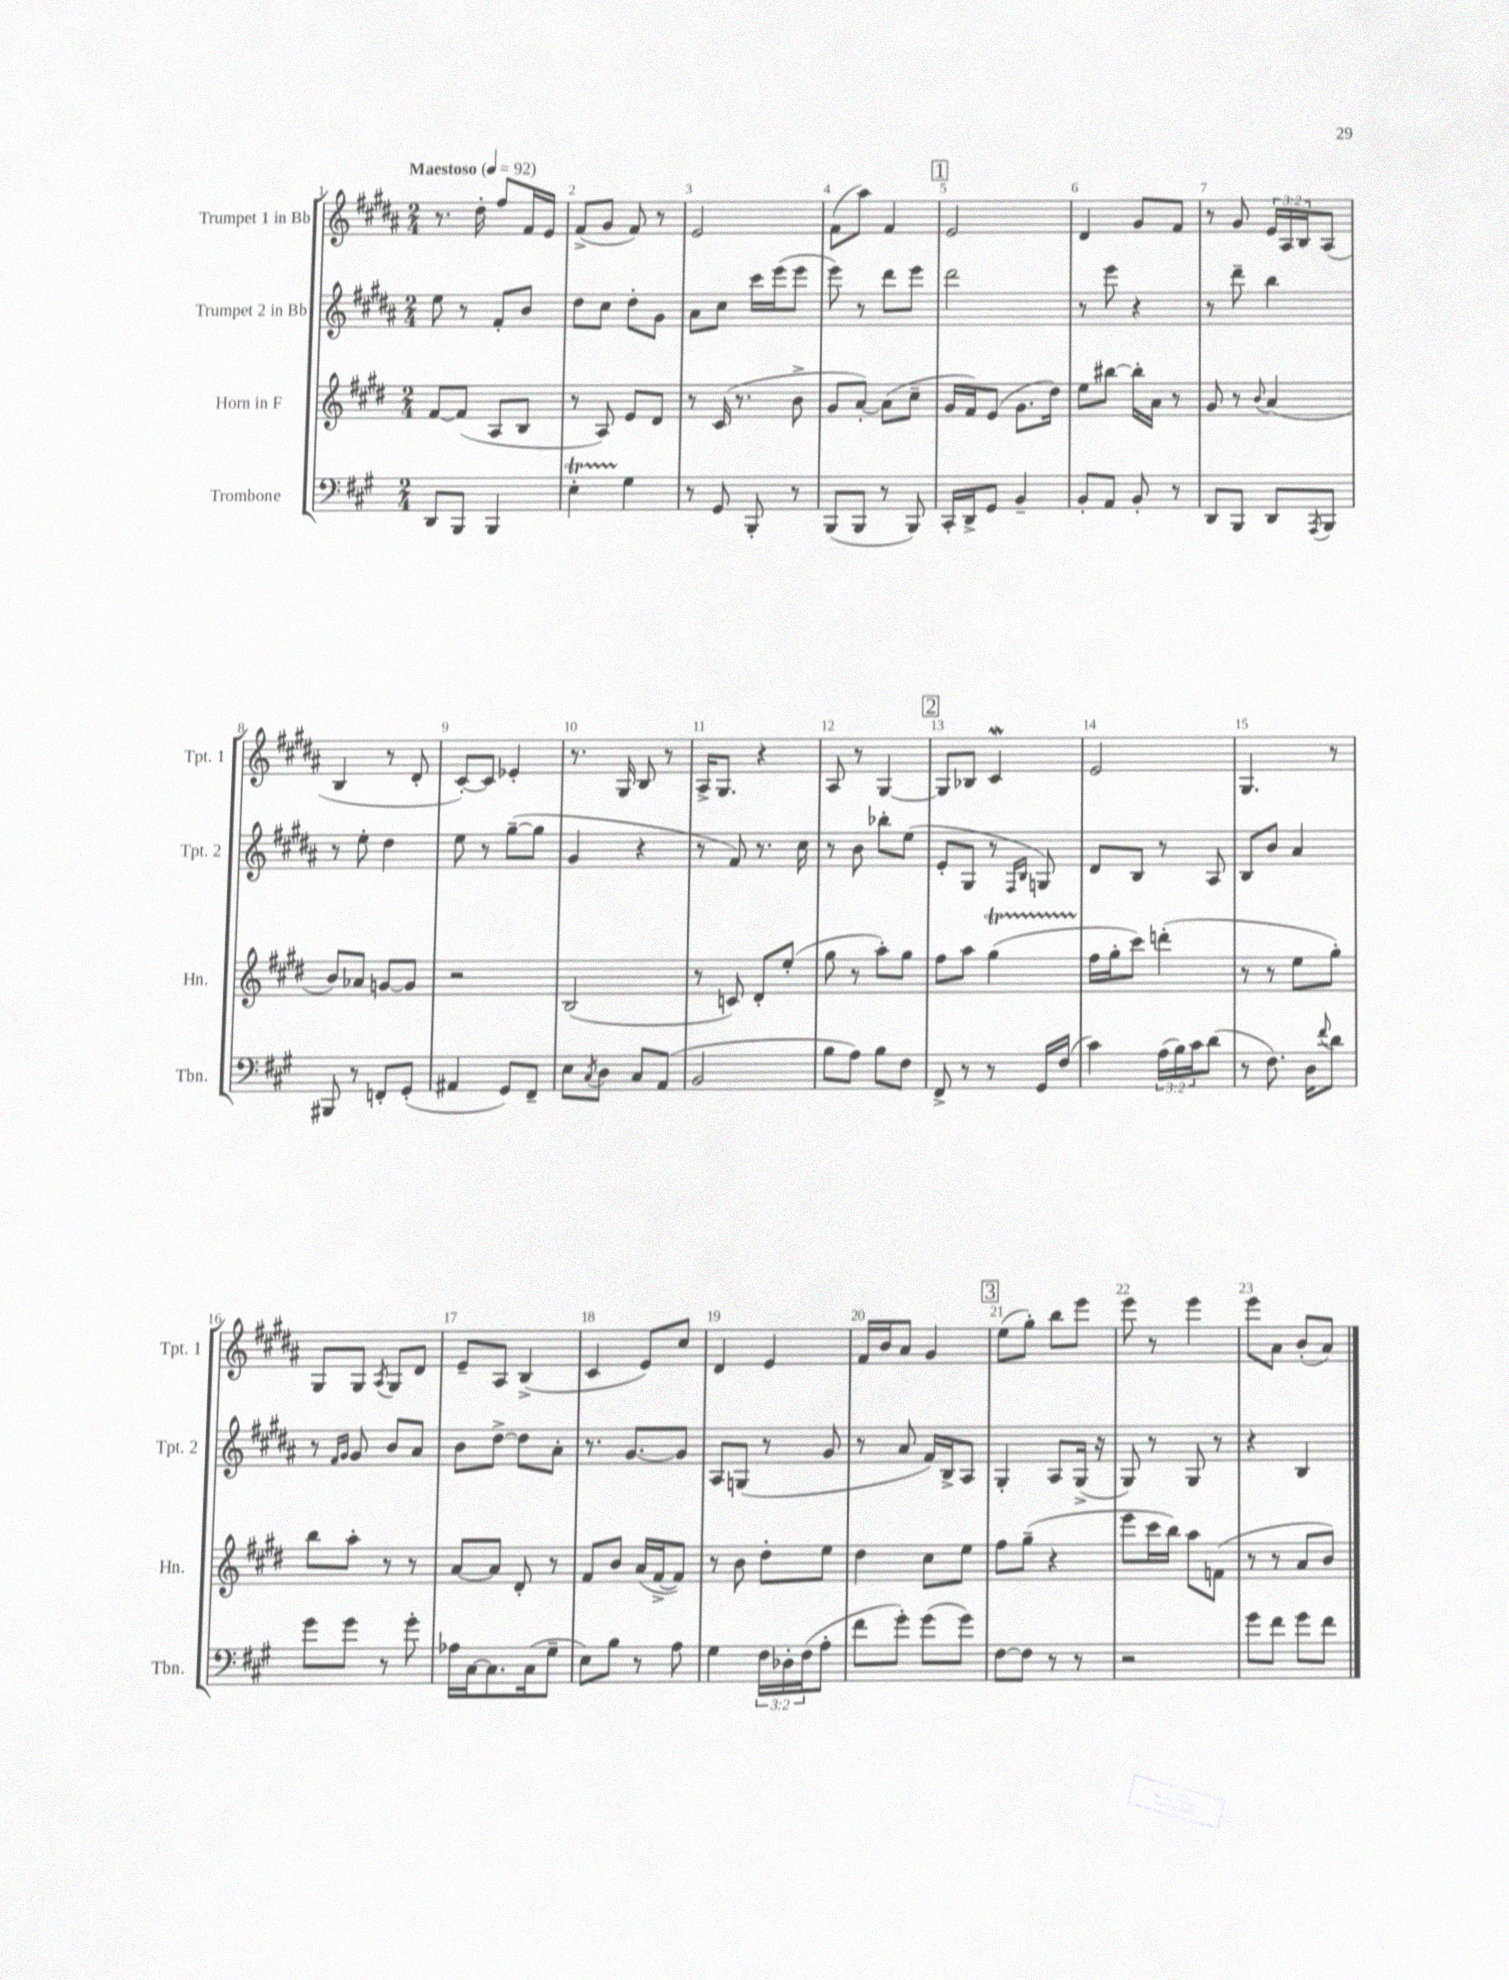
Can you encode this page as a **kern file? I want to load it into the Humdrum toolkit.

**kern	**kern	**kern	**kern
*part4	*part3	*part2	*part1
*staff4	*staff3	*staff2	*staff1
*I"Trombone	*I"Horn in F	*I"Trumpet 2 in Bb	*I"Trumpet 1 in Bb
*I'Tbn.	*I'Hn.	*I'Tpt. 2	*I'Tpt. 1
*clefF4	*clefG2	*clefG2	*clefG2
*k[f#c#g#]	*k[f#c#g#d#]	*k[f#c#g#d#a#]	*k[f#c#g#d#a#]
*M2/4	*M2/4	*M2/4	*M2/4
*MM92	*MM92	*MM92	*MM92
=1	=1	=1	=1
!	!	!	!LO:TX:a:B:t=Maestoso
8DD/L	[8f#/L	8ee\	8.r
8BBB/J	(8f#/J]	8r	.
.	.	.	16dd#'\
4BBB/	8A/L	8f#'/L	8ff#/L
.	8B/J	8b/J	16f#/L
.	.	.	16e/JJ
=2	=2	=2	=2
4ET'\	8r	8dd#\L	(8f#^/L
.	8A/)	8cc#\J	8g#/J
4G#\	8e/L	8dd#'\L	8f#/)
.	8d#/J	8g#\J	8r
=3	=3	=3	=3
8r	8r	8a#\L	2e/
8GG#/	(16c#/	8cc#\J	.
.	8.r	.	.
8BBB'/	.	16ccc#\LL	.
.	.	(16eee\J	.
8r	8b^\	8eee\J	.
=4	=4	=4	=4
(8BBB/L	8g#/L	8eee\)	(8f#\L
8BBB/J	[8a'/J)	8r	8aa#\J)
8r	(8a\L]	8ddd#\L	4f#/
8BBB/)	8cc#~\J	8eee\J	.
!!LO:REH:place=s1:t=1
=5	=5	=5	=5
16CC#'/LL	16g#/LL	2ddd#\	2e/
16DD^/J	16f#/J)	.	.
8GG#/J	(8e/J	.	.
4BB~/	8.g#\L	.	.
.	16dd#\Jk)	.	.
=6	=6	=6	=6
8BB'/L	8ee\L	8r	4d#/
8AA/J	[8bb#X\J	8eee\	.
8BB'/	16bb#'\LL]	4r	8g#/L
.	16a\JJ	.	.
8r	8r	.	8f#/J
=7	=7	=7	=7
8DD/L	8g#/	8r	8r
8BBB/J	8r	8ddd#~\	8g#/
.	8qqb/	.	.
8DD/L	(4a/	4bb\	24e/LL
.	.	.	24A#/
.	.	.	24B/J
8qAAA/	.	.	.
8BBB/J	.	.	(8A#/J
!!LO:LB:g=z
=8	=8	=8	=8
8BBB#X/	8b/L)	8r	4B/
8r	8a-X/J	8ee'\	.
8FFn'/L	[8gn/L	4dd#\	8r
(8GG#'/J	8g/J]	.	8d#'/
=9	=9	=9	=9
4AA#X/	2r	8ee\	[8c#'/L)
.	.	8r	8c#/J]
8GG#/L)	.	([8gg#~\L	4e-X'/
8FF#~/J	.	8gg#\J]	.
=10	=10	=10	=10
8E\L	(2B/	4g#/	8.r
8qC#/	.	.	.
8D\J	.	.	.
.	.	.	16G#/
8C#/L	.	4r	8B/
(8AA/J	.	.	8r
=11	=11	=11	=11
2BB/	8r	8r	16A#^/KL
.	.	.	8.G#/J
.	8cn/)	8f#/)	.
.	8d#'/L	8.r	4r
.	(8ee'/J	.	.
.	.	16cc#\	.
=12	=12	=12	=12
8B\L	8gg#\	8r	8A#/
8A\J)	8r	8b\	8r
8B\L	8aa'\L)	8bb-X'\L	[4G#/
8F#\J	8gg#\J	(8ee\J	.
!!LO:REH:place=s1:t=2
=13	=13	=13	=13
8FF#^/	8ff#\L	8e'/L	8G#/L]
8r	8aa\J	8G#/J	8B-X/J
8r	(4gg#t\	8r	4c#W/
.	.	16qqF#/LL	.
.	.	16qqB/JJ	.
16GG#/LL	.	8Gn/)	.
(16F#/JJ	.	.	.
=14	=14	=14	=14
4c#\)	16ff#\LL	8d#/L	2e/
.	16gg#'\J	.	.
.	8ccc#\J)	8B/J	.
(24A\LL	(4dddn'\	8r	.
24B\)	.	.	.
24c#\J	.	.	.
(8d\J	.	8A#/	.
=15	=15	=15	=15
8r	8r	8B/L	4.G#/
8.F#\)	8r	8b/J	.
.	8ee\L	4a#/	.
16D\KL	.	.	.
8qqf#/	.	.	.
8d\J	8gg#'\J)	.	8r
!!LO:LB:g=z
=16	=16	=16	=16
8g#\L	8bb\L	8r	8G#/L
.	.	16qqf#/LL	.
.	.	16qqg#/JJ	.
8g#\J	8aa'\J	8g#/	8G#/J
.	.	.	8qA#/
8r	8r	8b/L	8G#/L
8g#'\	8r	8a#/J	8d#/J
=17	=17	=17	=17
16A-X\LL	[8a/L	8b\L	8e~/L
[16C#\J	.	.	.
8.C#\]	8a/J]	[8dd#^\J	8A#/J
.	8d#'/	8dd#\L]	(4B^/
(16C#\k	.	.	.
8G#~\J	8r	8a#'\J	.
=18	=18	=18	=18
8E\L)	8f#/L	8.r	4c#/
8B\J	8b/J	.	.
.	.	[8.g#/L	.
8r	(16a/LL	.	8e/L)
.	[16f#^/J	.	.
8A\	8f#/J])	8g#/J]	8cc#/J
=19	=19	=19	=19
4G#\	8r	8A#/L	4d#/
.	8b\	(8Gn/J	.
24F#\LL	8dd#'\L	8r	4e/
24D-X'\	.	.	.
(24F#\J	.	.	.
8A'\J	8ee\J	8g#/	.
=20	=20	=20	=20
8f#\L	4dd#\	8r	16f#/LL
.	.	.	16b/J
8g#'\J)	.	8a#/	8a#/J
(8g#\L	8cc#\L	16f#/LL)	4g#/
.	.	16B^/J	.
8g#\J)	8ee\J	8A#/J	.
!!LO:REH:place=s1:t=3
=21	=21	=21	=21
[8F#\L	8ff#\L	4G#'/	(8ee\L
8F#\J]	(8gg#~\J	.	8gg#'\J)
8r	4r	8A#/L	8bb\L
8r	.	(16G#^/Jk	8eee\J
.	.	16r	.
=22	=22	=22	=22
2r	8eee\L	8G#/)	8eee\
.	16ccc#\L	8r	8r
.	16bb\JJ)	.	.
.	8aa\L	8G#/	4eee\
.	(8fn\J	8r	.
=23	=23	=23	=23
8g#\L	8r	4r	8eee\L
8f#\J	8r	.	8a#\J
8g#\L	8a/L	4B/	(8b'/L
8f#\J	8b/J)	.	8a#/J)
==	==	==	==
*-	*-	*-	*-
